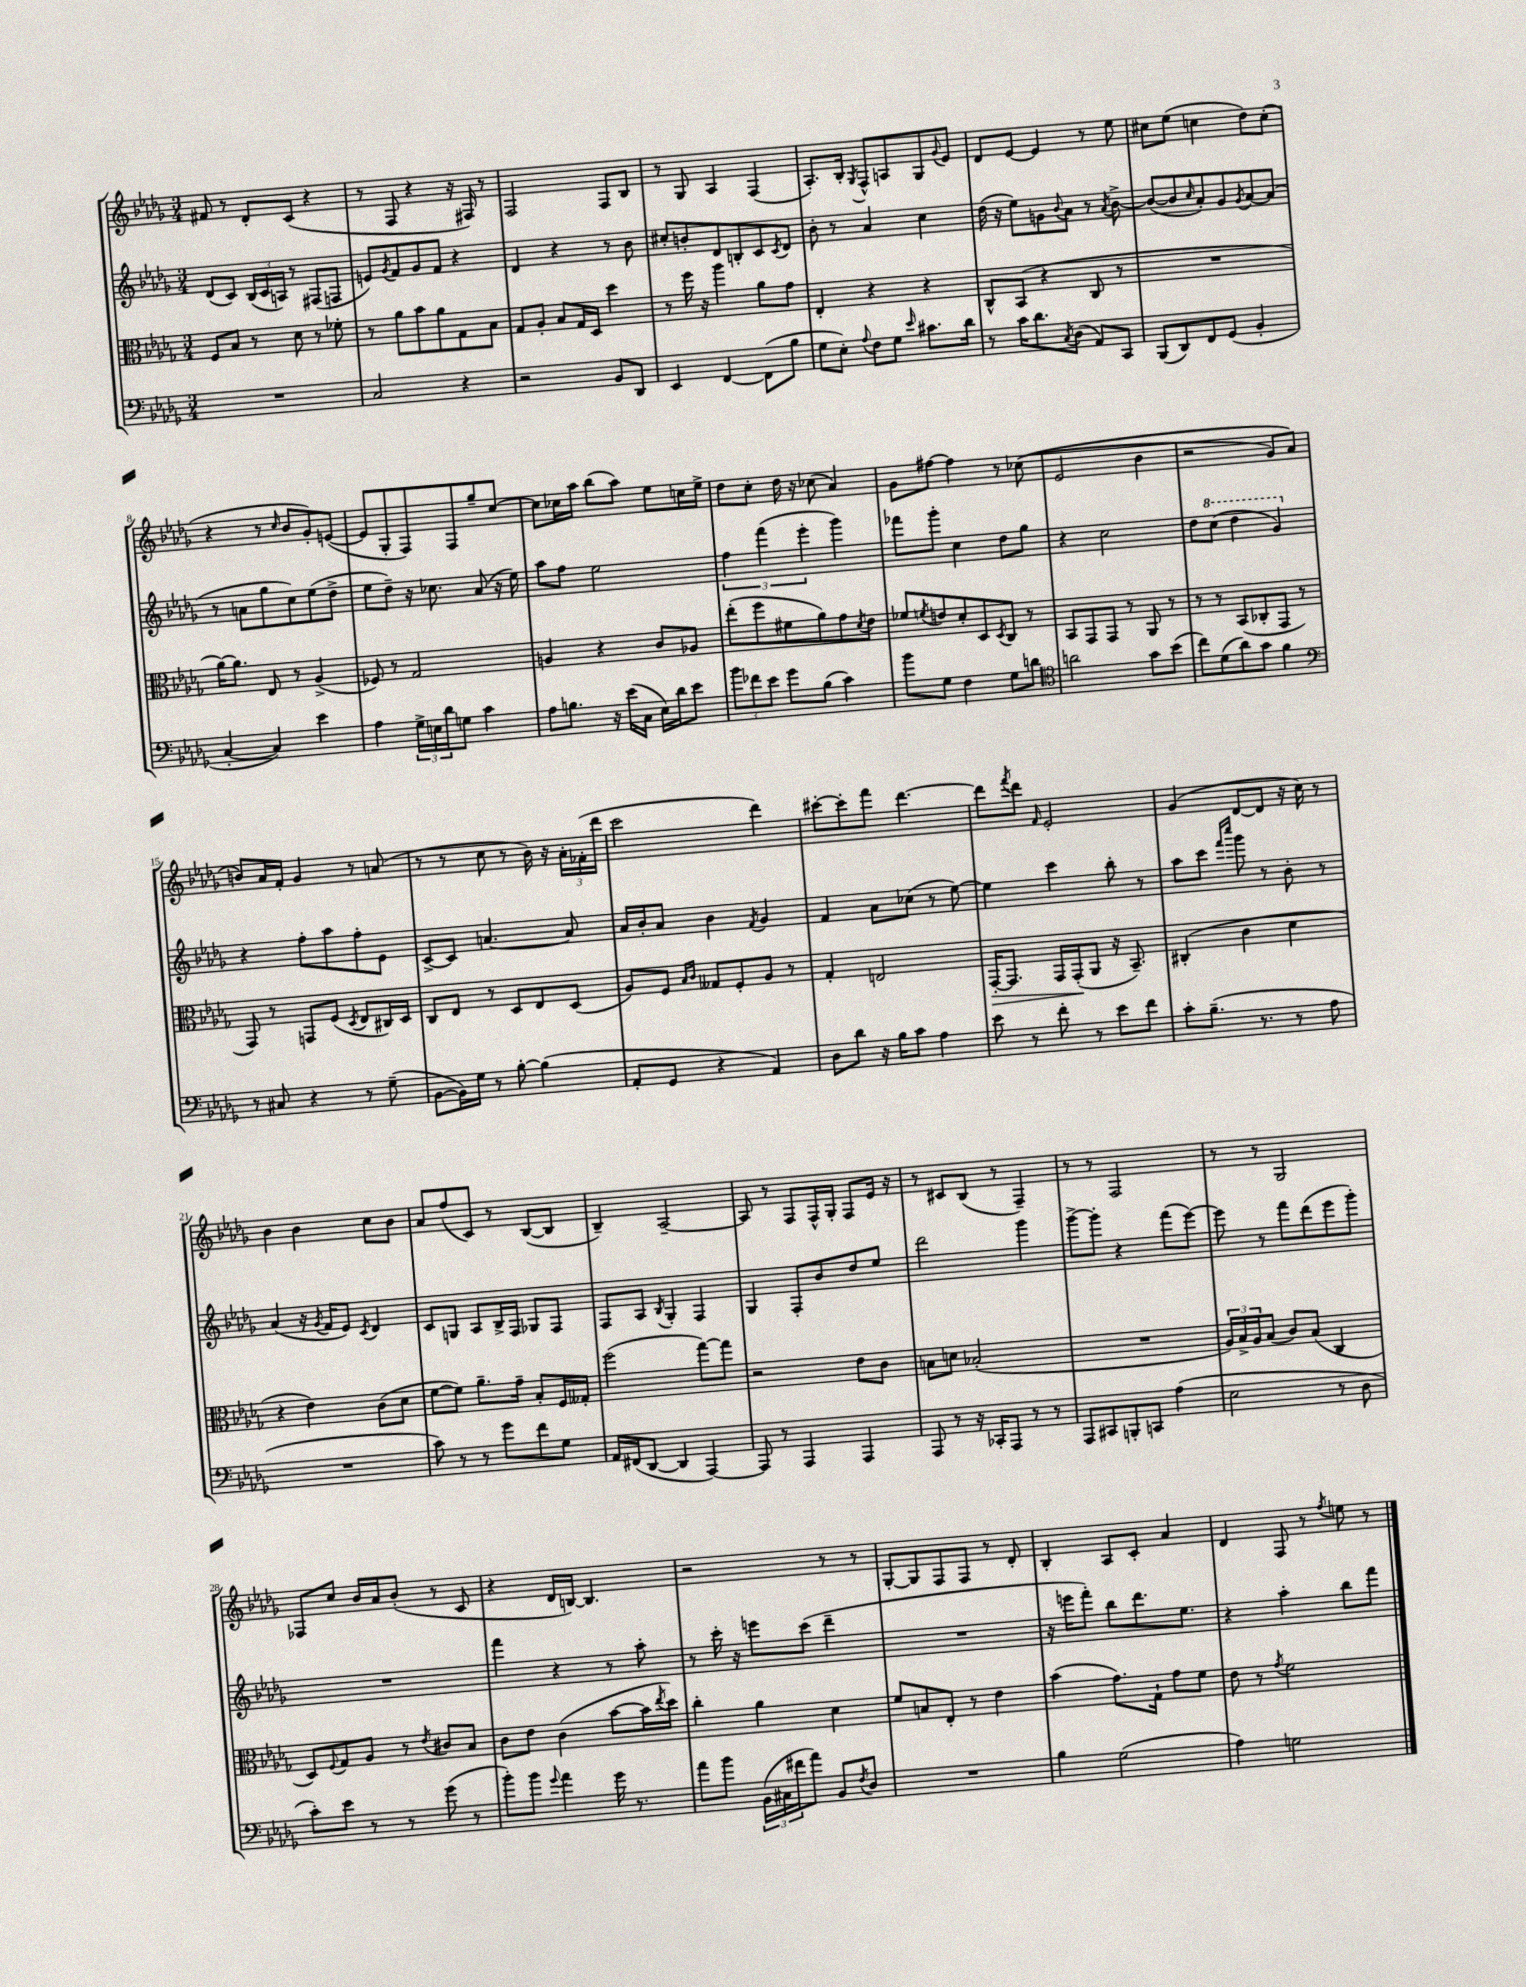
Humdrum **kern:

**kern	**kern	**kern	**kern
*staff4	*staff3	*staff2	*staff1
*clefF4	*clefC3	*clefG2	*clefG2
*k[b-e-a-d-g-]	*k[b-e-a-d-g-]	*k[b-e-a-d-g-]	*k[b-e-a-d-g-]
*M3/4	*M3/4	*M3/4	*M3/4
2.r	8F/L	(8d-/L	8f#/
.	8B-/J	8c/J)	8r
.	8r	(24B-/LL	8d-'/L
.	.	24c/	.
.	.	24A/JJ)	.
.	8d-\	8r	(8c/J
.	8r	(8F#/L	4r
.	8f-'\	8F/J	.
=	=	=	=
2C/	8r	8e/L)	8r
.	.	8qg-/	.
.	8a-\L	8f/	8F/
.	8b-\	8g-/	4r
.	8a-\	8f/J	.
4r	8G-\	4r	16r
.	.	.	16F#/)
.	8B-\J	.	8r
=	=	=	=
2r	8G-/L	4d-/	2F/
.	8A-'/J	.	.
.	8B-/L	4r	.
.	16G-/L	.	.
.	16D-/JJ	.	.
8BB-/L	4dd-\	8r	8F/L
8DD-/J	.	8b-\	8B-/J
=	=	=	=
4EE-/	8r	8cc#'/L	8r
.	16ff\	8b'/	8G-/
.	16r	.	.
[4FF/	4aa-\	8d-/	4A-/
.	.	8B'/	.
(8FF\]L	8a-\L	8c/	(4F/
.	.	8qc/	.
8B-\J	8g-\J	8d-/J	.
=	=	=	=
8G-\L	4E-'/	8b-'\	8.A-'/L)
8E-'\J)	.	8r	.
.	.	.	16B-'/Jk
8qqA-/	.	.	8qG-/
8F\L	4r	4a-/	8F^^/L
8G-\J	.	.	8A/
16qqe-/	.	.	.
8.c#\L	4r	4cc\	8G-/
.	.	.	8qqg-/
.	.	.	8e-/J
16d-\Jk	.	.	.
=	=	=	=
8r	8C^^/L	(16dd-\	8d-/L
.	.	16r	.
16c\LK	(8BB-/J	8ee-\L)	[8e-/J
8.d-\	.	.	.
.	4r	8g\	4e-/]
8qC/	.	8qqb-/	.
(8D-\J	.	8a-\J	.
8AA-/L)	8C/	8r	8r
.	.	8qa-/	.
8CC/J	8r	[8b-^\	8ee-\
=	=	=	=
(8BBB-/L	2.r	(8b-/_L	8cc#\L
8DD-/)	.	8b-/]	(8ee-\J
.	.	16qqcc/	.
8FF/	.	8a-'/)	4cc\
(8GG-/J	.	8g-/	.
.	.	8qg-/	.
4BB-'/	.	[8a-/	8dd-\L)
.	.	(8a-/]J	(8cc'\J
=	=	=	=
[4C'/	[16a-\LK)	8r	4r
.	8.a-\]J	.	.
.	.	8a\L	.
4C/])	8E-/	8gg-\	8r
.	.	.	16qqcc/
.	8r	8cc\)	8b-/L
4e-\	(4A-^/	(8ee-\	8g-'/)
.	.	8dd-^\J	([8e/J
=	=	=	=
4A-\	8F-/)	8ee-\L	8e/]L
.	8r	8dd-~\J)	8G-'/
24G-^\LL	2G-/	16r	8F/)
24E\	.	.	.
.	.	8.cc-\	.
24d-\J	.	.	.
8G\J	.	.	8F/
4c\	.	(8a-/	8gg-~/
.	.	16r	[8cc/J
.	.	16ee-\)	.
=	=	=	=
8A-\L	4A/	8aa-\L	8cc\]L
8.B\J	.	8ff\J	16cc-\L
.	.	.	16aa-\JJ
.	4r	2ee-\	(8bb-\L
16r	.	.	.
(16e-\LL	.	.	8aa-\J)
16C\JJ	.	.	.
16E-\LL)	8c/L	.	8ee-\L
16d-\J	.	.	.
8e-\J	8A-/J	.	16cc\L
.	.	.	16ee-^\JJ
=	=	=	=
12b-\L	(8ee-'\L	6ff\	8dd-\L
12f-\	.	.	.
.	8ff\	.	8cc'\J
12e-\J	.	(6fff\	.
8g-\L	8f#\	.	16dd-\
.	.	.	16r
.	.	6eee-'\	.
(8B-\J	8a-\)	.	(8cc-\
4c\)	8g-\	4ggg-\)	4a-/)
.	8qd-/	.	.
.	8e-\J	.	.
=	=	=	=
8b-\L	8f-/L	8fff-\L	8g-\L
.	8qf/	.	.
8G-\J	8e/	8ggg-'\J	[8ff#\J
4F\	8d-'/	4cc\	4ff#\]
.	8D-/	.	.
.	8qD-/	.	.
8G-\L	8C/J	8dd-\L	8r
8d\J	8r	8gg-\J	&((8cc-\
=	=	=	=
*clefC4	*	*	*
2a\	8BB-/L	4r	2e-/
.	8GG-/	.	.
.	8GG-/J	2cc\	.
.	8r	.	.
8g-\L	8AA-/	.	4b-\
(8b-\J	8r	.	.
=	=	=	=
8cc\L)	8r	8dd-\L	2r
(8d-\	8r	(8ccc\J	.
8a-\)	(8BB-/L	4ddd-\	.
8g-\J	8C-'/	.	.
4f\	8GG-/J	4gg-/)	8g-/L)
.	8r	.	8a-/J
=	=	=	=
*clefF4	*	*	*
8r	8GG-/)	4r	8b/L&)
8C#/	8r	.	16a-/L
.	.	.	16f'/JJ
4r	8GG/L	8ff'\L	4g-/
.	(8F/J	8aa-\	.
.	8qD-/	.	.
8r	8E-/L	8ff'\	8r
(8G-~\	16C#/L)	8e-\J	(8a/
.	16D-/JJ	.	.
=	=	=	=
[8BB-\L	8C/L	[8c^/L	8r
16BB-\]L)	8E-/J	8c/]J	8r
16G-\JJ	.	.	.
8r	8r	[4.a/	8cc\
[8B-'\	8D-/L	.	8r
(4B-\]	8E-/	.	16b-\)
.	.	.	16r
.	(8D-/J	8a/]	24a-'\LL
.	.	.	(24f-'\
.	.	.	24ddd-\JJ
=	=	=	=
8AA-'/L	8A-/L)	16a-/LL	2ccc\
.	.	16b-'/J	.
8GG-/J	8F/J	8a-/J	.
.	16qqB-/LL	.	.
.	16qqc/JJ	.	.
4r	8G--/L	4b-\	.
.	8F'/	.	.
.	.	8qf/	.
4AA-/)	8A-/J	4g-/	4ddd-\)
.	8r	.	.
=	=	=	=
8D-\L	4G-'/	4f/	[8ccc#'\L
8d-\J	.	.	8ccc#'\]
16r	2E/	8a-\L	8fff\J
16B-\LK	.	.	.
8c\J	.	(8cc-\J	[4.ddd-\
4A-\	.	8r	.
.	.	[8ee-\)	.
=	=	=	=
8e-\	[16GG-'/LK	4ee-\]	8ddd-\]L
.	8.GG-/]J	.	.
.	.	.	8qfff/
8r	.	.	8ddd-\J
.	.	.	16qqf/
8f'\	16GG-/LL	4ccc\	2e-'/
.	(16GG-'/J	.	.
8r	8AA-/J	.	.
8e-\L	16r	8bb-'\	.
.	8.BB-~/)	.	.
8f\J	.	8r	.
=	=	=	=
8c'\L	(4C#'/	8aa-\L	(4g-/
(8.B-~\J	.	8ccc\J	.
.	.	16qqfff/LL	.
.	.	16qqcccc/JJ	.
.	4c\	8ggg-\	[8d-/L
8.r	.	.	.
.	.	8r	8d-/]J
8r	4d-\	8b-'\	16r
.	.	.	16cc\)
8A-\	.	8r	8r
=	=	=	=
2.r	4r	(4a-/	4b-\
.	4e-\)	16r	4b-\
.	.	8qg-/	.
.	.	16f/LK	.
.	.	8e-/J)	.
.	.	8qc/	.
.	(8c\L	4d-/	8cc\L
.	8d-\J	.	8b-\J
=	=	=	=
8c\)	[8f\L	8c/L	8a-/L
8r	8f\]J)	8G/J	(8ff/
8r	8.a-~\L	8A-/L	8c/J)
8g-\L	.	16B-^/L	8r
.	16g-~\Jk	16F/JJ	.
8f\	8B-'/L	8G-/L	([8B-/L
8G-\J	16F/L	8F/J	8B-/]J
.	16G--'/JJ	.	.
=	=	=	=
16AA-/LL	(2ff\	8F/L	4B-~/)
(16FF#/J	.	.	.
[8DD-/J	.	8A-/J	.
.	.	8qB-/	.
4DD-/]	.	4G-'/	[2A-~/
[4AAA-/)	[8gg-\L)	4F/	.
.	8gg-\]J	.	.
=	=	=	=
8AAA-/]	2r	4G-/	8A-/]
8r	.	.	8r
4AAA-/	.	8F'/L	8F/L
.	.	8b-/	16F^^/L
.	.	.	16G-'/JJ
4AAA-/	8e-\L	8dd-/	8F/L
.	8c\J	8ee-/J	16e-/Jk
.	.	.	16r
=	=	=	=
8AAA-/	8B\L	2ddd-\	8r
8r	8d\J	.	8c#/L
16r	(2B-'/	.	(8B-/J
16CC-'/LK	.	.	.
8AAA-/J	.	.	8r
8r	.	4ggg-\	4F~/)
8r	.	.	.
=	=	=	=
8AAA-/L	2.r	[8ggg-^\L	8r
8CC#/	.	8ggg-'\]J	8r
8BBB'/	.	4r	2F/
8CC/J	.	.	.
(4A-\	.	(8fff\L	.
.	.	[8eee-\J)	.
=	=	=	=
2E-\	24A-/LL)	8eee-\]	8r
.	24B-^/	.	.
.	24A-/J	.	.
.	(8B-/J	8r	8r
.	8c/L)	8fff\L	2G-/
.	(8B-/J	(8ddd-\	.
8r	4C/	8eee-\	.
8D-\	.	8ggg-'\J)	.
=	=	=	=
8c'\L)	8D-/L)	2.r	8F-/L
.	8qqF/	.	.
8e-\J	8G-/	.	8cc/J
8r	8A-/J	.	16b-/LL
.	.	.	16a-/J
8r	8r	.	(8b-'/J
.	8qe-/	.	.
(8g-\	8c#/L	.	8r
8r	8B-/J	.	8c/
=	=	=	=
8b-'\L)	8c\L	4fff\	4r
8b-\J	8e-\J	.	.
8qqg-/	.	.	.
4a-\	(4c\	4r	16d-/LL
.	.	.	[16B/JJ)
.	.	.	4.B/]
16g-\	[8b-\L	8r	.
8.r	.	.	.
.	16b-\]L	8aa-'\	.
.	8qee-/	.	.
.	16dd-\JJ)	.	.
=	=	=	=
8a-\L	4cc'\	8r	2r
8b-\J	.	16ccc'\	.
.	.	16r	.
(24BB-\LL	4a-\	8eee\L	.
24C#\	.	.	.
24f#\J	.	.	.
8a-\J)	.	(8ccc\J	.
8BB-/L	4d-\	4ddd-~\	8r
8qF/	.	.	.
8D-/J	.	.	8r
=	=	=	=
2.r	8f/L	2.r	[8G-'/L
.	8B/	.	8G-/]
.	8E-'/J	.	8F/
.	8r	.	8F/J
.	4e-\	.	8r
.	.	.	8d-'/
=	=	=	=
4B-\	(4b-\	16r	4B-'/
.	.	16eee\LK	.
.	.	8fff'\J)	.
(2G-\	8.g-\L)	8bb-\L	8A-/L
.	.	8.ddd-\	8c'/J
.	16G-`\Jk	.	.
.	8g-\L	.	4a-/
.	.	8.ee-\J	.
.	8f\J	.	.
=	=	=	=
4A-\)	8e-\	4r	4d-/
.	8r	.	.
.	8qg-/	.	.
2G\	2f\	4aa-'\	8F/
.	.	.	8r
.	.	.	8qff/
.	.	8bb-\L	8ee\
.	.	8fff\J	8r
==	==	==	==
*-	*-	*-	*-
